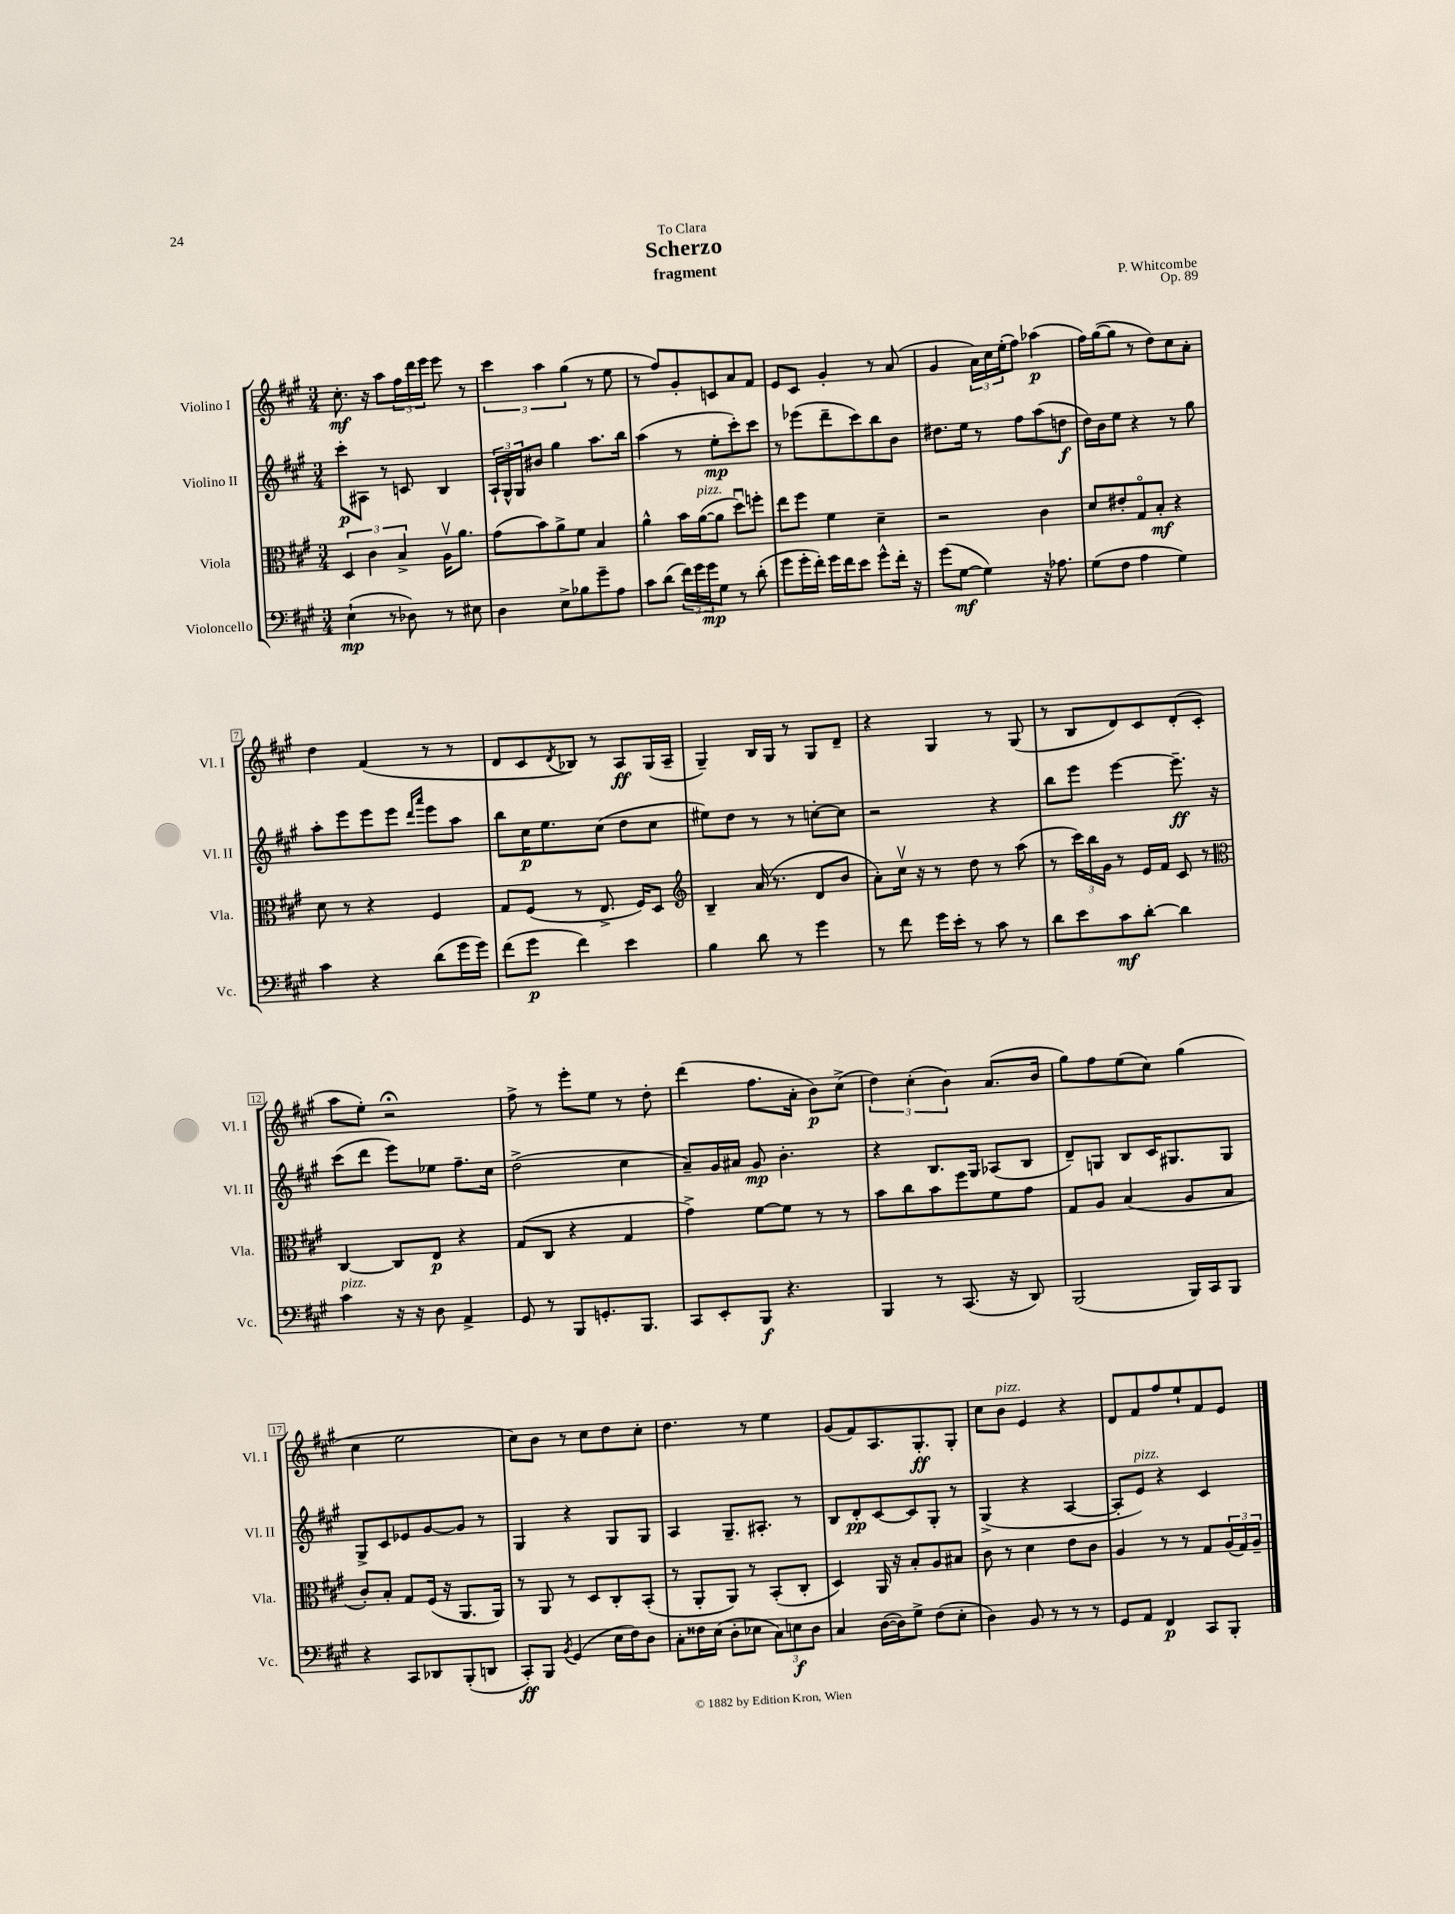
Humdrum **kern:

**kern	**kern	**kern	**kern
*staff4	*staff3	*staff2	*staff1
*clefF4	*clefC3	*clefG2	*clefG2
*k[f#c#g#]	*k[f#c#g#]	*k[f#c#g#]	*k[f#c#g#]
*M3/4	*M3/4	*M3/4	*M3/4
(4E`	6D	8ccc#'	8.cc#'
.	.	8A#	.
.	6c#	.	.
.	.	.	16r
8r	.	8r	8aa
.	6B^	.	.
8D-)	.	8c	24ff#
.	.	.	24ddd
.	.	.	24eee
8r	16Av	4B	8eee
.	8.a	.	.
8E#	.	.	8r
=	=	=	=
4D	(8g#	24A`	6ccc#
.	.	24G#^^	.
.	.	24G#	.
.	8b)	8b#	.
.	.	.	6aa
8E^	8a^	4gg#	.
.	.	.	(6gg#
8B-	8f#	.	.
8g#~	4B	8.aa	8r
8A	.	.	8ee
.	.	16bb	.
=	=	=	=
8c#	4a^^	(4aa	8r
(8d	.	.	8ff#)
24f#)	16b	8r	8g#'
24g#	.	.	.
.	([16a	.	.
24g#	.	.	.
8G#	8a]	8ee'	8c
8r	8ddu)	8ccc#')	8a
(8d'	8ff'	8ccc#	8f#
=	=	=	=
8g#	8ee	8r	8e
16g#'	8ff#	(8eee-	8c#
16f#')	.	.	.
16g#	4f#	8ddd~	4g#'
16f#	.	.	.
8e	.	8ccc#)	.
8g#^^	4d~	8bb	8r
16f#'	.	8b	(8a
16r	.	.	.
=	=	=	=
(8g#	2r	8.dd#	4g#
[8G#	.	.	.
.	.	16ee	.
4G#])	.	8r	24a)
.	.	.	24cc#
.	.	.	(24ee'
.	.	8ff#	8ff#)
16r	4c#	(8aa	(4aa-
8.A-	.	.	.
.	.	8dd	.
=	=	=	=
(8G#	8d	16dd)	16ff#)
.	.	16b	([16gg#
8F#	8e#'	8ee	8gg#]
4A	8G#o	4r	8r
.	8B'	.	8dd)
4G#)	4r	8r	8cc#
.	.	8gg#	8a'
=	=	=	=
4c#	8d	8aa'	4dd
.	8r	8eee	.
4r	4r	8eee	(4f#
.	.	8eee	.
.	.	16qqddd	.
.	.	16qqaaa	.
(8d	4F#	8eee	8r
16g#	.	8aa	8r
16g#)	.	.	.
=	=	=	=
(8f#	8G#	8bb	8d
8g#	(8F#	16cc#	8c#
.	.	8.ee	.
.	.	.	8qd
4f#)	8r	.	8B-)
.	8.E^	(8cc#	8r
4e	.	8dd	8A
.	16F#)	.	.
.	8D	8cc#	(16G#
.	.	.	16A~
=	=	=	=
*	*clefG2	*	*
4B	4B~	8ee#)	4G#~)
.	.	8dd	.
8d	(16a	8r	16B
.	8.r	.	16G#
8r	.	8r	8r
4g#	8d	[8cc'	8G#
.	8b	8cc]	8d~
=	=	=	=
8r	8a')	2r	4r
8f#	16cc#v	.	.
.	16r	.	.
16g#	8r	.	4G#
16e'	.	.	.
8r	8dd	.	.
8c#	8r	4r	8r
8r	(8aa	.	(8G#
=	=	=	=
8d	8r	8bb	8r
8e	24ccc#)	8eee	8B
.	24bb	.	.
.	24g#	.	.
8c#	8r	[4eee	8d)
[8d'	16e	.	8c#
.	16f#	.	.
4d]	8c#	8.eee~]	(8d'
.	8r	.	8c#'
.	.	16r	.
=	=	=	=
*	*clefC3	*	*
4c#	[4C#	(8ccc#	8aa
.	.	8ddd	8ee')
16r	8C#]	8eee)	2r;
16r	.	.	.
8D	8E	8ee-	.
4AA^	4r	8.ff#~	.
.	.	16cc#	.
=	=	=	=
8GG#	(8G#	(2dd^	8ff#^
8r	8C#	.	8r
8BBB	4r	.	8eee'
8.GG'	.	.	8ee
.	4G#	4cc#	8r
8.BBB	.	.	.
.	.	.	8dd'
=	=	=	=
8CC#	4g#^)	8a~)	(4ddd
8EE'	.	16g#	.
.	.	16a#	.
8BBB	[8f#	8g#	8.ff#
4.r	8f#]	4.b'	.
.	.	.	16a'
.	8r	.	8b)
.	8r	.	(8cc#^
=	=	=	=
4BBB	8b	4r	6dd)
.	8cc#	.	.
.	.	.	(6cc#'
8r	8b	8.B	.
.	.	.	6b)
(8.CC#	8ff#	.	.
.	.	16G#	.
.	8f#	(8A-	(8.a
16r	.	.	.
8DD)	8g#	8B	.
.	.	.	16b
=	=	=	=
(2BBB	8G#	8d~)	8gg#)
.	8A	8G	8ff#
.	(4B	8B	(8ee
.	.	16c#	8cc#)
.	.	8.G#	.
16BBB)	8A	.	(4gg#
16CC#	.	.	.
8BBB	8B	8G#	.
=	=	=	=
4r	8c#')	8G#^	4cc#
.	8B'	8c#	.
8CC#	8G#	8e-	2ee
8DD-	(16F#	[8g#	.
.	16r	.	.
(8BBB'	8.AA	8g#]	.
8DD	.	8r	.
.	16AA)	.	.
=	=	=	=
8CC#')	8r	4G#	8cc#)
8BBB	8AA	.	8b
8qBB	.	.	.
(4GG#	8r	4r	8r
.	8D	.	8cc#
16E	8C#'	8G#	8dd
16F#)	.	.	.
8D	(8BB'	8G#	8cc#'
=	=	=	=
8C#'	8r	4A	4.dd
16F##	8AA'	.	.
(16E	.	.	.
8D'	8AA)	8.G#~	.
8E-	8r	.	8r
.	.	8.A#'	.
12C#)	(8BB'	.	4ee
12E	.	.	.
.	8C#'	8r	.
12D	.	.	.
=	=	=	=
4C#	4D)	8B	(8g#
.	.	8d'	8f#)
([16D	16AA	[8c#	8.A
16D])	16r	.	.
8G#^	8B'	8c#]	.
.	.	.	8.G#'
(8F#	8A	8G#'	.
8E'	8B#	8r	8G#'
=	=	=	=
4D)	8c#	(4G#^	8cc#
.	8r	.	8b
8BB	4d	4r	4e
8r	.	.	.
8r	8e	[4A	4r
8r	8c#	.	.
=	=	=	=
8GG#	4A	8A']	8d
8AA	.	8e)	8f#
4FF#	8r	4r	8ff#
.	8r	.	8ee`
8CC#	8G#	4c#	8f#
8BBB'	(24A	.	8e
.	24G#)	.	.
.	24A~	.	.
==	==	==	==
*-	*-	*-	*-
